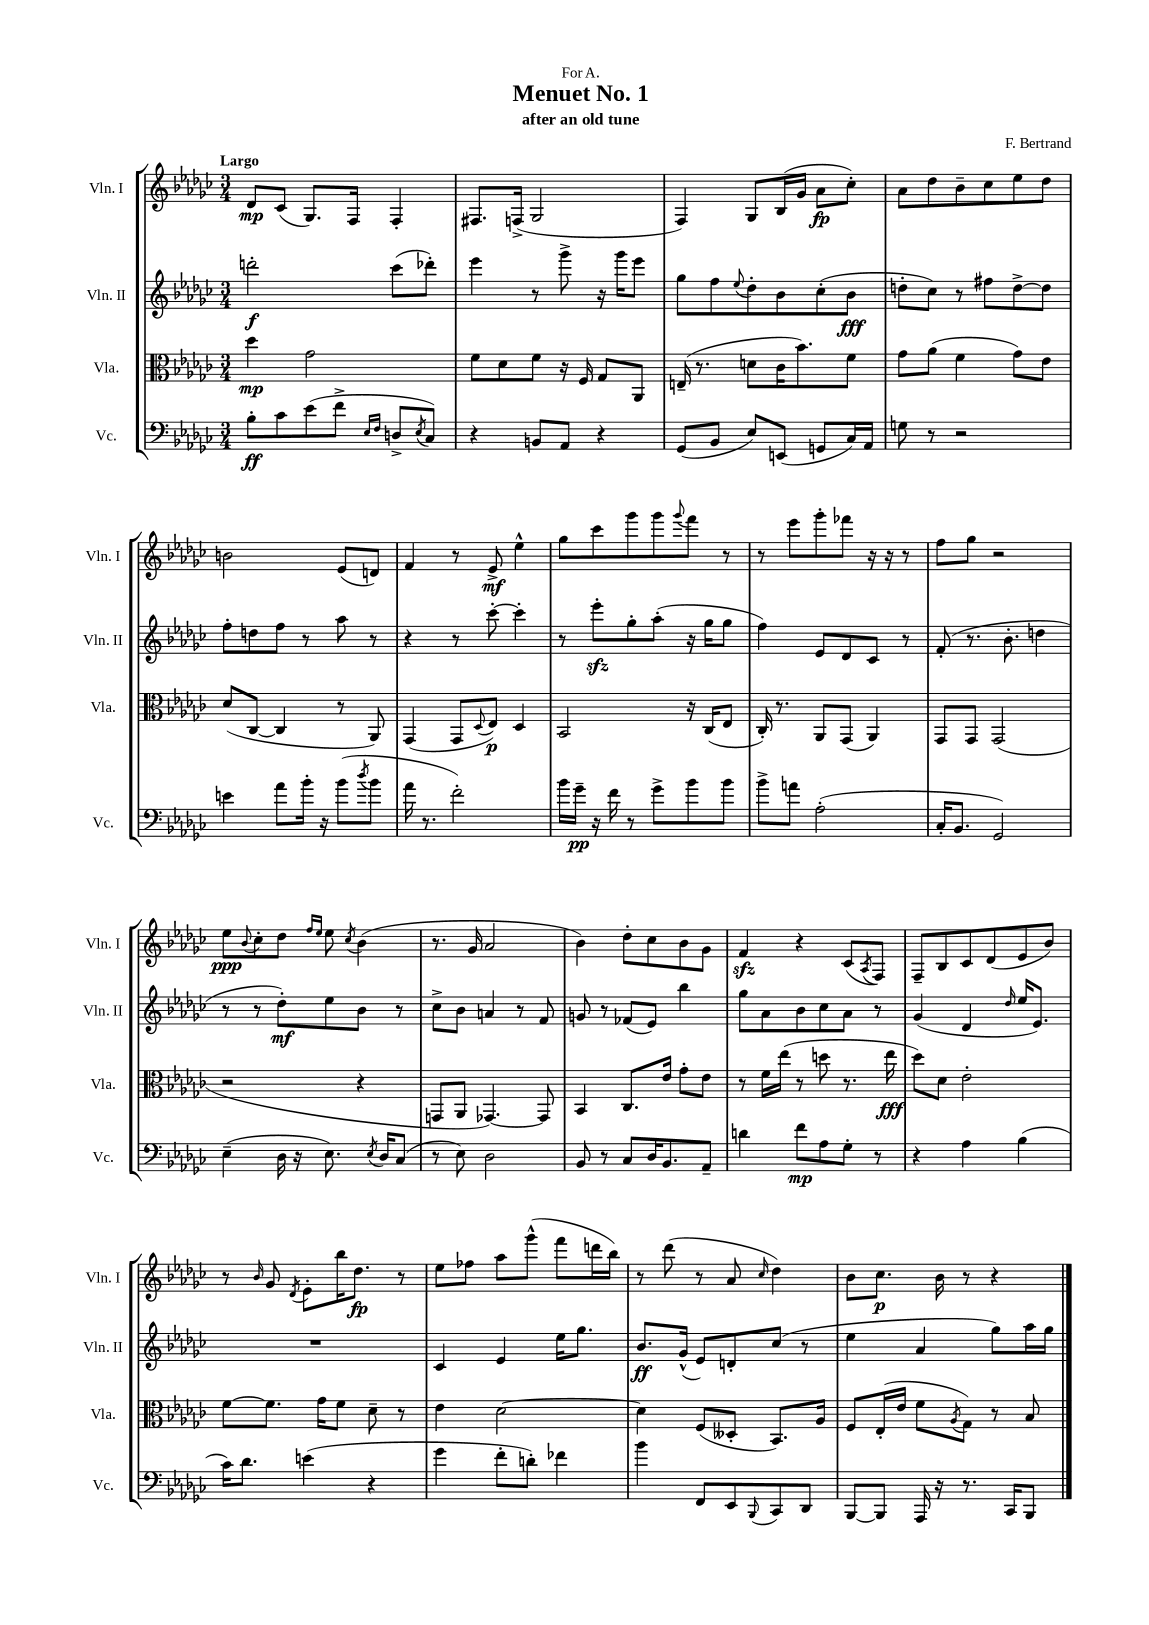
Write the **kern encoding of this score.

**kern	**kern	**kern	**kern
*staff4	*staff3	*staff2	*staff1
*clefF4	*clefC3	*clefG2	*clefG2
*k[b-e-a-d-g-c-]	*k[b-e-a-d-g-c-]	*k[b-e-a-d-g-c-]	*k[b-e-a-d-g-c-]
*M3/4	*M3/4	*M3/4	*M3/4
8B-'	4dd-	2ddd'	8d-
8c-	.	.	(8c-
(8e-	2g-	.	8.G-)
8f^	.	.	.
.	.	.	16F
16qqE-	.	.	.
16qqF	.	.	.
8D^	.	(8ccc-	4F'
8qE-	.	.	.
8C-)	.	8ddd-')	.
=	=	=	=
4r	8f	4eee-	8.F#
.	8d-	.	.
.	.	.	(16F^
8BB	8f	8r	2G-
8AA-	16r	8ggg-^	.
.	16F	.	.
4r	8G-	16r	.
.	.	16ggg-	.
.	8AA-	8eee-	.
=	=	=	=
(8GG-	(16E~	8gg-	4F)
.	8.r	.	.
8BB-	.	8ff	.
.	.	8qqee-	.
8E-)	8d	8dd-'	8G-
(8EE	16c-	8b-	(16B-
.	8.b-)	.	16g-
8GG	.	(8cc-'	8a-
16C-)	8f	8b-	8cc-')
16AA-	.	.	.
=	=	=	=
8G	8g-	8dd'	8a-
8r	(8a-	8cc-)	8dd-
2r	4f	8r	8b-~
.	.	8ff#	8cc-
.	8g-)	[8dd^	8ee-
.	8e-	8dd]	8dd-
=	=	=	=
4e	(8d-	8ff'	2b
.	[8C-	8dd	.
8a-	4C-]	8ff	.
16b-'	.	8r	.
16r	.	.	.
(8b-	8r	8aa-	(8e-
8qdd-	.	.	.
8b-	8AA-)	8r	8d)
=	=	=	=
16a-	(4GG-	4r	4f
8.r	.	.	.
2f')	8GG-	8r	8r
.	8qqD-	.	.
.	8E-)	[8ccc-'	8e-^
.	4D-	4ccc-']	4ee-^^
=	=	=	=
16b-	2BB-	8r	8gg-
16g-~	.	.	.
16r	.	8eee-'	8ccc-
16f	.	.	.
8r	.	8gg-'	8ggg-
8g-^	.	(8aa-'	8ggg-
.	.	.	8qqggg-
8b-	16r	16r	8fff
.	(16C-	16gg-	.
8b-	8E-	8gg-	8r
=	=	=	=
8b-^	16C-')	4ff)	8r
.	8.r	.	.
8a	.	.	8eee-
(2A-'	8AA-	8e-	8ggg-'
.	(8GG-	8d-	8fff-
.	4AA-)	8c-	16r
.	.	.	16r
.	.	8r	8r
=	=	=	=
16C-'	8GG-	(8f'	8ff
8.BB-	.	.	.
.	8GG-	8.r	8gg-
2GG-)	(2GG-	.	2r
.	.	8.b-'	.
.	.	4dd	.
=	=	=	=
(4E-~	2r	8r	8ee-
.	.	.	8qqb-
.	.	8r	8cc-'
16D-	.	8dd-')	8dd-
16r	.	.	.
.	.	.	16qqff
.	.	.	16qqee-
8.E-)	.	8ee-	8ee-
.	.	.	8qcc-
.	4r	8b-	(4b-
8qE-	.	.	.
16D-	.	.	.
(8C-	.	8r	.
=	=	=	=
8r	8GG	8cc-^	8.r
8E-)	8AA-	8b-	.
.	.	.	16g-
2D-	[4.GG-)	4a	2a-
.	.	8r	.
.	8GG-]	8f	.
=	=	=	=
8BB-	4BB-	8g	4b-)
8r	.	8r	.
8C-	8.C-	(8f-	8dd-'
16D-	.	8e-)	8cc-
8.BB-	16e-	.	.
.	8g-'	4bb-	8b-
8AA-~	8e-	.	8g-
=	=	=	=
4d	8r	8gg-	4f
.	16f	8a-	.
.	(16ee-	.	.
8f	8r	8b-	4r
8A-	8dd	8cc-	.
8G-'	8.r	8a-	(8c-
.	.	.	8qA-
8r	.	8r	8F)
.	16ee-	.	.
=	=	=	=
4r	8dd-)	(4g-	8F~
.	8d-	.	8B-
4A-	2e-'	4d-	8c-
.	.	.	(8d-
.	.	16qqdd-	.
(4B-	.	16ee-	8e-
.	.	8.e-)	.
.	.	.	8b-)
=	=	=	=
16c-)	[8f	2.r	8r
8.d-	.	.	.
.	.	.	16qqb-
.	8.f]	.	8g-
.	.	.	8qd-
(4e	.	.	8e-'
.	16g-	.	.
.	8f	.	16bb-
.	.	.	8.dd-
4r	8d-~	.	.
.	8r	.	8r
=	=	=	=
4g-	4e-	4c-	8ee-
.	.	.	8ff-
8f'	[2d-	4e-	8aa-
8d')	.	.	(8ggg-^^
4f-	.	16ee-	8fff
.	.	8.gg-	.
.	.	.	16ddd
.	.	.	16bb-)
=	=	=	=
4b-	4d-]	8.b-	8r
.	.	.	(8ddd-
.	.	(16g-^^	.
8FF	(8F	8e-)	8r
8EE-	8D--'	8d'	8a-
8qqBBB-	.	.	16qqcc-
8CC-	8.BB-)	(8cc-	4dd-)
8DD-	.	8r	.
.	16A-	.	.
=	=	=	=
[8BBB-	8F	4ee-	8b-
8BBB-]	(16E-'	.	8.cc-
.	16e-	.	.
16AAA-	8f	4a-	.
16r	.	.	16b-
.	8qA-	.	.
8.r	8G-)	.	8r
.	8r	8gg-)	4r
16CC-	.	.	.
8BBB-	8B-	16aa-	.
.	.	16gg-	.
==	==	==	==
*-	*-	*-	*-
